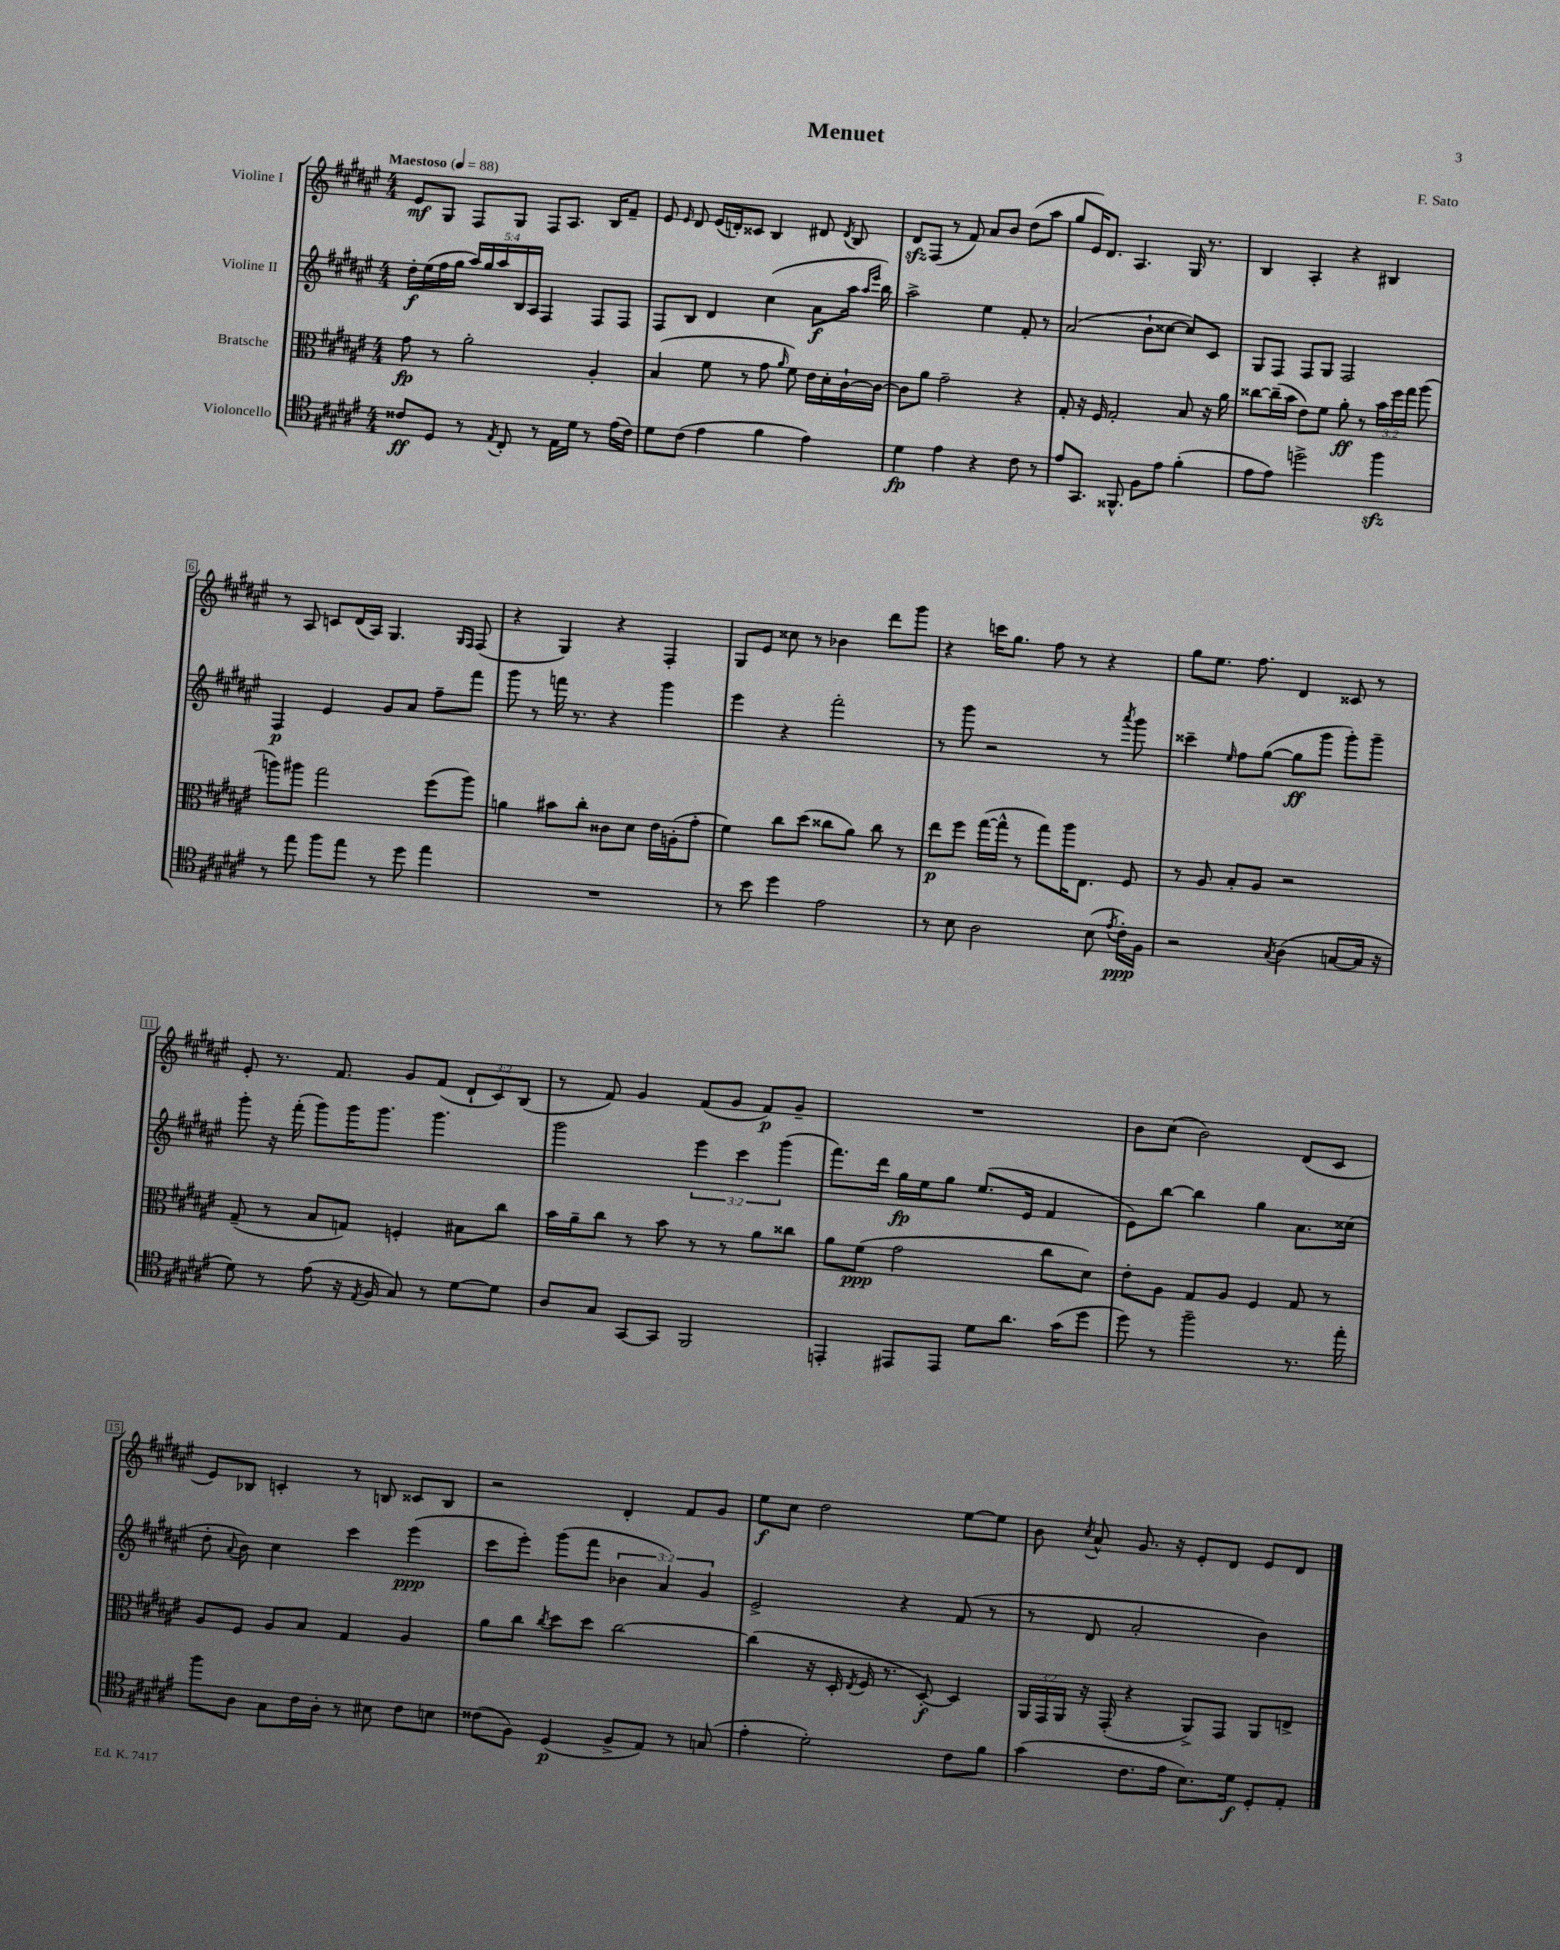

**kern	**dynam	**kern	**dynam	**kern	**dynam	**kern	**dynam
*part4	*part4	*part3	*part3	*part2	*part2	*part1	*part1
*staff4	*staff4	*staff3	*staff3	*staff2	*staff2	*staff1	*staff1
*I"Violoncello	*	*I"Bratsche	*	*I"Violine II	*	*I"Violine I	*
*clefC4	*	*clefC3	*	*clefG2	*	*clefG2	*
*k[f#c#g#d#a#e#]	*	*k[f#c#g#d#a#e#]	*	*k[f#c#g#d#a#e#]	*	*k[f#c#g#d#a#e#]	*
*M4/4	*	*M4/4	*	*M4/4	*	*M4/4	*
*MM88	*	*MM88	*	*MM88	*	*MM88	*
=1	=1	=1	=1	=1	=1	=1	=1
!	!	!	!	!	!	!LO:TX:a:B:t=Maestoso	!
8c##X/L	ff	8g#\	fp	16dd#'\LL	f	8e#/L	mf
.	.	.	.	(16ee#\	.	.	.
8D#/J	.	8r	.	16ff#\	.	8G#/J	.
.	.	.	.	16gg#\JJ	.	.	.
8r	.	2a#'\	.	20aa#/LL)	.	8F#/L	.
.	.	.	.	20gg#/	.	.	.
.	.	.	.	20aa#/	.	.	.
8qE#/	.	.	.	.	.	.	.
8C#'/	.	.	.	.	.	8G#/J	.
.	.	.	.	20B/	.	.	.
.	.	.	.	20A#/JJ	.	.	.
8r	.	.	.	4F#/	.	8F#/L	.
16E#\LL	.	.	.	.	.	8.A#/J	.
16d#\JJ	.	.	.	.	.	.	.
8r	.	4A#'/	.	8F#/L	.	.	.
.	.	.	.	.	.	16B/KL	.
(16e#\LL	.	.	.	8F#/J	.	8f#~/J	.
16c##\JJ)	.	.	.	.	.	.	.
=2	=2	=2	=2	=2	=2	=2	=2
8d#\L	.	(4B/	.	8F#/L	.	8e#/	.
.	.	.	.	.	.	16qqe#/	.
(8c#\J	.	.	.	8B/J	.	8d#/	.
4e#\	.	8f#\	.	4d#/	.	(16e#/LL	.
.	.	.	.	.	.	16dn'/J)	.
.	.	8r	.	.	.	8c##X/J	.
4f#\	.	8g#\	.	(4cc#\	.	4B/	.
.	.	16qqa#/	.	.	.	.	.
.	.	8f#\)	.	.	.	.	.
4e#\)	.	16e#\LL	.	8a#\L	f	8d#X/	.
.	.	16d#'\	.	.	.	.	.
.	.	.	.	.	.	8qd#/	.
.	.	[16c#`\	.	16aa#\Jk	.	8B/	.
.	.	.	.	16qqaa#/LL	.	.	.
.	.	.	.	16qqeee#/JJ	.	.	.
.	.	16c#\JJ_	.	16bb\)	.	.	.
=3	=3	=3	=3	=3	=3	=3	=3
4d#\	fp	8c#\L]	.	2aa#^\	.	8d#zz/L	.
.	.	8a#\J	.	.	.	(8F#/J	.
4e#\	.	2g#~\	.	.	.	8r	.
.	.	.	.	.	.	8f#/)	.
4r	.	.	.	4ee#\	.	8a#/L	.
.	.	.	.	.	.	8b/J	.
8c#\	.	4r	.	8f#'/	.	(8dd#\L	.
8r	.	.	.	8r	.	8aa#\J	.
=4	=4	=4	=4	=4	=4	=4	=4
8e#/L	.	8G#'/	.	(2a#/	.	8gg#/L	.
8.GG#/J	.	16r	.	.	.	16e#/K)	.
.	.	16F#/	.	.	.	8.d#/J	.
.	.	2G#'/	.	.	.	.	.
8.FF##X^^/	.	.	.	.	.	.	.
.	.	.	.	.	.	4.A#/	.
8F#\L	.	.	.	8b`\L	.	.	.
8e#\J	.	.	.	[8cc##X\J	.	.	.
(4f#'\	.	8B/	.	8cc##/L])	.	16G#/	.
.	.	.	.	.	.	8.r	.
.	.	16r	.	8c#/J	.	.	.
.	.	16a#\	.	.	.	.	.
=5	=5	=5	=5	=5	=5	=5	=5
8e#\L	.	[8cc##X\L	.	8G#/L	.	4B/	.
8e#\J)	.	(16cc##~\L]	.	8F#/J	.	.	.
.	.	16b\JJ	.	.	.	.	.
2ddn^\	.	8e#\L)	.	8F#/L	.	4A#'/	.
.	.	8f#\J	.	8G#/J	.	.	.
.	.	8a#'\	ff	2F#/	.	4r	.
.	.	8r	.	.	.	.	.
4ff#zz\	.	24b\LL	.	.	.	4B#X/	.
.	.	24ff#\	.	.	.	.	.
.	.	24gg#\JJ	.	.	.	.	.
.	.	(8aa#\	.	.	.	.	.
!!LO:LB:g=z
=6	=6	=6	=6	=6	=6	=6	=6
8r	.	8aan\L)	.	4F#/	p	8r	.
8ee#\	.	8aa#X\J	.	.	.	8A#/	.
8ff#\L	.	2gg#\	.	4e#/	.	8cn/L	.
8ee#\J	.	.	.	.	.	(16d#/L	.
.	.	.	.	.	.	16A#/JJ)	.
8r	.	.	.	8g#/L	.	4.G#/	.
8dd#\	.	.	.	8a#/J	.	.	.
4ee#\	.	(8ff#\L	.	8ff#~\L	.	.	.
.	.	.	.	.	.	16qqG#/LL	.
.	.	.	.	.	.	16qqF#/JJ	.
.	.	8aa#\J)	.	8fff#\J	.	(8F#/	.
=7	=7	=7	=7	=7	=7	=7	=7
1r	.	4an\	.	8ggg#\	.	4r	.
.	.	.	.	8r	.	.	.
.	.	8b#X\L	.	16fffn\	.	4G#/)	.
.	.	.	.	8.r	.	.	.
.	.	8cc#'\J	.	.	.	.	.
.	.	8c##X\L	.	4r	.	4r	.
.	.	8d#\J	.	.	.	.	.
.	.	16e#\LL	.	4ggg#\	.	4F#'/	.
.	.	(16An'\J	.	.	.	.	.
.	.	8g#'\J	.	.	.	.	.
=8	=8	=8	=8	=8	=8	=8	=8
8r	.	4f#\)	.	4eee#\	.	8G#/L	.
8b\	.	.	.	.	.	8e#/J	.
4dd#\	.	8cc#\L	.	4r	.	8cc##X\	.
.	.	(8dd#\J	.	.	.	8r	.
2e#\	.	8cc##X\L	.	2fff#'\	.	4b-X\	.
.	.	8a#\J)	.	.	.	.	.
.	.	8cc##\	.	.	.	8ddd#\L	.
.	.	8r	.	.	.	8ggg#\J	.
=9	=9	=9	=9	=9	=9	=9	=9
8r	.	8ee#\L	p	8r	.	4r	.
8B\	.	8ff#\J	.	8ggg#\	.	.	.
2A#\	.	([16gg#\LL	.	2r	.	16cccn\KL	.
.	.	16gg#^^\JJ]	.	.	.	8.gg#\J	.
.	.	8r	.	.	.	.	.
.	.	8gg#\L)	.	.	.	8ff#\	.
.	.	16aa#\K	.	.	.	8r	.
.	.	8.E#\J	.	.	.	.	.
(8B\	.	.	.	8r	.	4r	.
8qe#/	.	.	.	8qaaa#/	.	.	.
16c#'\LL)	ppp	8F#/	.	8ggg#\	.	.	.
16F#\JJ	.	.	.	.	.	.	.
=10	=10	=10	=10	=10	=10	=10	=10
2r	.	8r	.	4ccc##X~\	.	8gg#\L	.
.	.	8A#/	.	.	.	8.ee#\J	.
.	.	.	.	16qqee#/	.	.	.
.	.	8B'/L	.	8ff#\L	.	.	.
.	.	.	.	.	.	8.ff#\	.
.	.	8A#/J	.	([8gg#\J	.	.	.
8qG#/	.	.	.	.	.	.	.
(4A#\	.	2r	.	8gg#\L]	ff	4d#/	.
.	.	.	.	8ggg#\J	.	.	.
[8Gn/L	.	.	.	8ggg#'\L)	.	8c##X/	.
16G/Jk]	.	.	.	8ggg#~\J	.	8r	.
16r	.	.	.	.	.	.	.
!!LO:LB:g=z
=11	=11	=11	=11	=11	=11	=11	=11
8d#\)	.	(8G#~/	.	8ggg#'\	.	8e#'/	.
8r	.	8r	.	16r	.	8.r	.
.	.	.	.	(16fff#'\	.	.	.
(8e#\	.	8B/L	.	8ggg#\L)	.	.	.
.	.	.	.	.	.	8.f#/	.
16r	.	8Gn/J)	.	16ggg#\K	.	.	.
8qE#/	.	.	.	.	.	.	.
16F#/	.	.	.	8.ggg#\J	.	.	.
8G#/)	.	4Fn'/	.	.	.	8g#/L	.
8r	.	.	.	4.ggg#\	.	(8f#/J	.
[8d#\L	.	8B#X\L	.	.	.	12d#`/L	.
.	.	.	.	.	.	12c#/)	.
8d#\J]	.	8cc#\J	.	.	.	.	.
.	.	.	.	.	.	(12B/J	.
=12	=12	=12	=12	=12	=12	=12	=12
8A#/L	.	16b\LL	.	2ggg#\	.	8r	.
.	.	16a#~\J	.	.	.	.	.
8G#/J	.	8cc#\J	.	.	.	8f#/)	.
[8GG#/L	.	8r	.	.	.	4g#/	.
8GG#/J]	.	8b\	.	.	.	.	.
2FF#/	.	8r	.	6eee#\	.	(8f#/L	.
.	.	8r	.	.	.	8g#/J	.
.	.	.	.	6ccc#\	.	.	.
.	.	8a#\L	.	.	.	8f#/L)	p
.	.	.	.	(6ggg#\	.	.	.
.	.	8cc##X\J	.	.	.	8g#~/J	.
=13	=13	=13	=13	=13	=13	=13	=13
4EEn'/	.	8a#\L	.	8.fff#\L)	.	1r	.
.	.	(8f#\J	ppp	.	.	.	.
.	.	.	.	16ddd#\Jk	.	.	.
8EE#X/L	.	2g#\	.	16gg#\LL	fp	.	.
.	.	.	.	16ee#\J	.	.	.
8EE#/J	.	.	.	8gg#\J	.	.	.
8d#\L	.	.	.	(8.ee#/L	.	.	.
8.a#\J	.	.	.	.	.	.	.
.	.	.	.	16e#/Jk	.	.	.
.	.	8cc#\L	.	4f#/	.	.	.
(16g#\KL	.	.	.	.	.	.	.
8dd#\J	.	8d#\J)	.	.	.	.	.
=14	=14	=14	=14	=14	=14	=14	=14
8dd#\)	.	8e#'\L	.	8e#\L)	.	8b\L	.
8r	.	8A#\J	.	[8bb\J	.	(8cc#\J	.
2ff#~\	.	8G#/L	.	4bb\]	.	2b\)	.
.	.	8A#/J	.	.	.	.	.
.	.	4F#/	.	4gg#\	.	.	.
8.r	.	8G#/	.	8.a#\L	.	(8d#/L	.
.	.	8r	.	.	.	8c#/J	.
16ee#'\	.	.	.	(16cc##X\Jk	.	.	.
!!LO:LB:g=z
=15	=15	=15	=15	=15	=15	=15	=15
8ff#\L	.	8A#/L	.	8dd#'\	.	8e#/L)	.
.	.	.	.	8qqa#/	.	.	.
8A#\J	.	8F#/J	.	8b\)	.	8B-X/J	.
8G#\L	.	8A#/L	.	4cc#\	.	4cn'/	.
16c#\L	.	8B/J	.	.	.	.	.
16A#'\JJ	.	.	.	.	.	.	.
8r	.	4G#/	.	4ccc#\	.	8r	.
8B#X\	.	.	.	.	.	8Bn/	.
8c#\L	.	4A#/	.	(4eee#\	ppp	8c##X/L	.
8Bn\J	.	.	.	.	.	8B/J	.
=16	=16	=16	=16	=16	=16	=16	=16
(8c##X\L	.	8a#\L	.	8ccc#\L	.	2r	.
8F#\J)	.	8cc#\J	.	8eee#'\J)	.	.	.
.	.	8qcc#/	.	.	.	.	.
(4D#/	p	8dd#\L	.	(8ggg#\L	.	.	.
.	.	8dd#\J	.	8fff#\J	.	.	.
8F#^/L	.	[2cc#\	.	6b-X\	.	4d#'/	.
8E#/J)	.	.	.	.	.	.	.
.	.	.	.	6a#/)	.	.	.
8r	.	.	.	.	.	8f#/L	.
.	.	.	.	6g#/	.	.	.
(8Gn/	.	.	.	.	.	8g#/J	.
=17	=17	=17	=17	=17	=17	=17	=17
4e#'\	.	(4cc#\]	.	2e#^/	.	8ee#\L	f
.	.	.	.	.	.	8cc#\J	.
2d#'\)	.	16r	.	.	.	2dd#\	.
.	.	16D#'/	.	.	.	.	.
.	.	8qE#/	.	.	.	.	.
.	.	16F#/	.	.	.	.	.
.	.	8.r	.	.	.	.	.
.	.	.	.	4r	.	.	.
.	.	[8D#'/)	f	.	.	.	.
8c#\L	.	4D#/]	.	(8f#/	.	[8ee#\L	.
8f#\J	.	.	.	8r	.	8ee#\J]	.
=18	=18	=18	=18	=18	=18	=18	=18
(4g#\	.	24AA#/LL	.	8r	.	8b\	.
.	.	24GG#/	.	.	.	.	.
.	.	24AA#/JJ	.	.	.	.	.
.	.	.	.	.	.	8qcc#/	.
.	.	16r	.	8d#/	.	8a#^^/	.
.	.	(16GG#'/	.	.	.	.	.
8.c#\L	.	4r	.	2a#'/	.	8.g#/	.
16e#\Jk	.	.	.	.	.	16r	.
8.B\L)	.	8AA#^/L)	.	.	.	8e#'/L	.
.	.	8GG#/J	.	.	.	8d#/J	.
16d#\Jk	f	.	.	.	.	.	.
8D#'/L	.	8AA#/L	.	4b\)	.	8e#/L	.
8E#'/J	.	8En^/J	.	.	.	8d#/J	.
==	==	==	==	==	==	==	==
*-	*-	*-	*-	*-	*-	*-	*-
